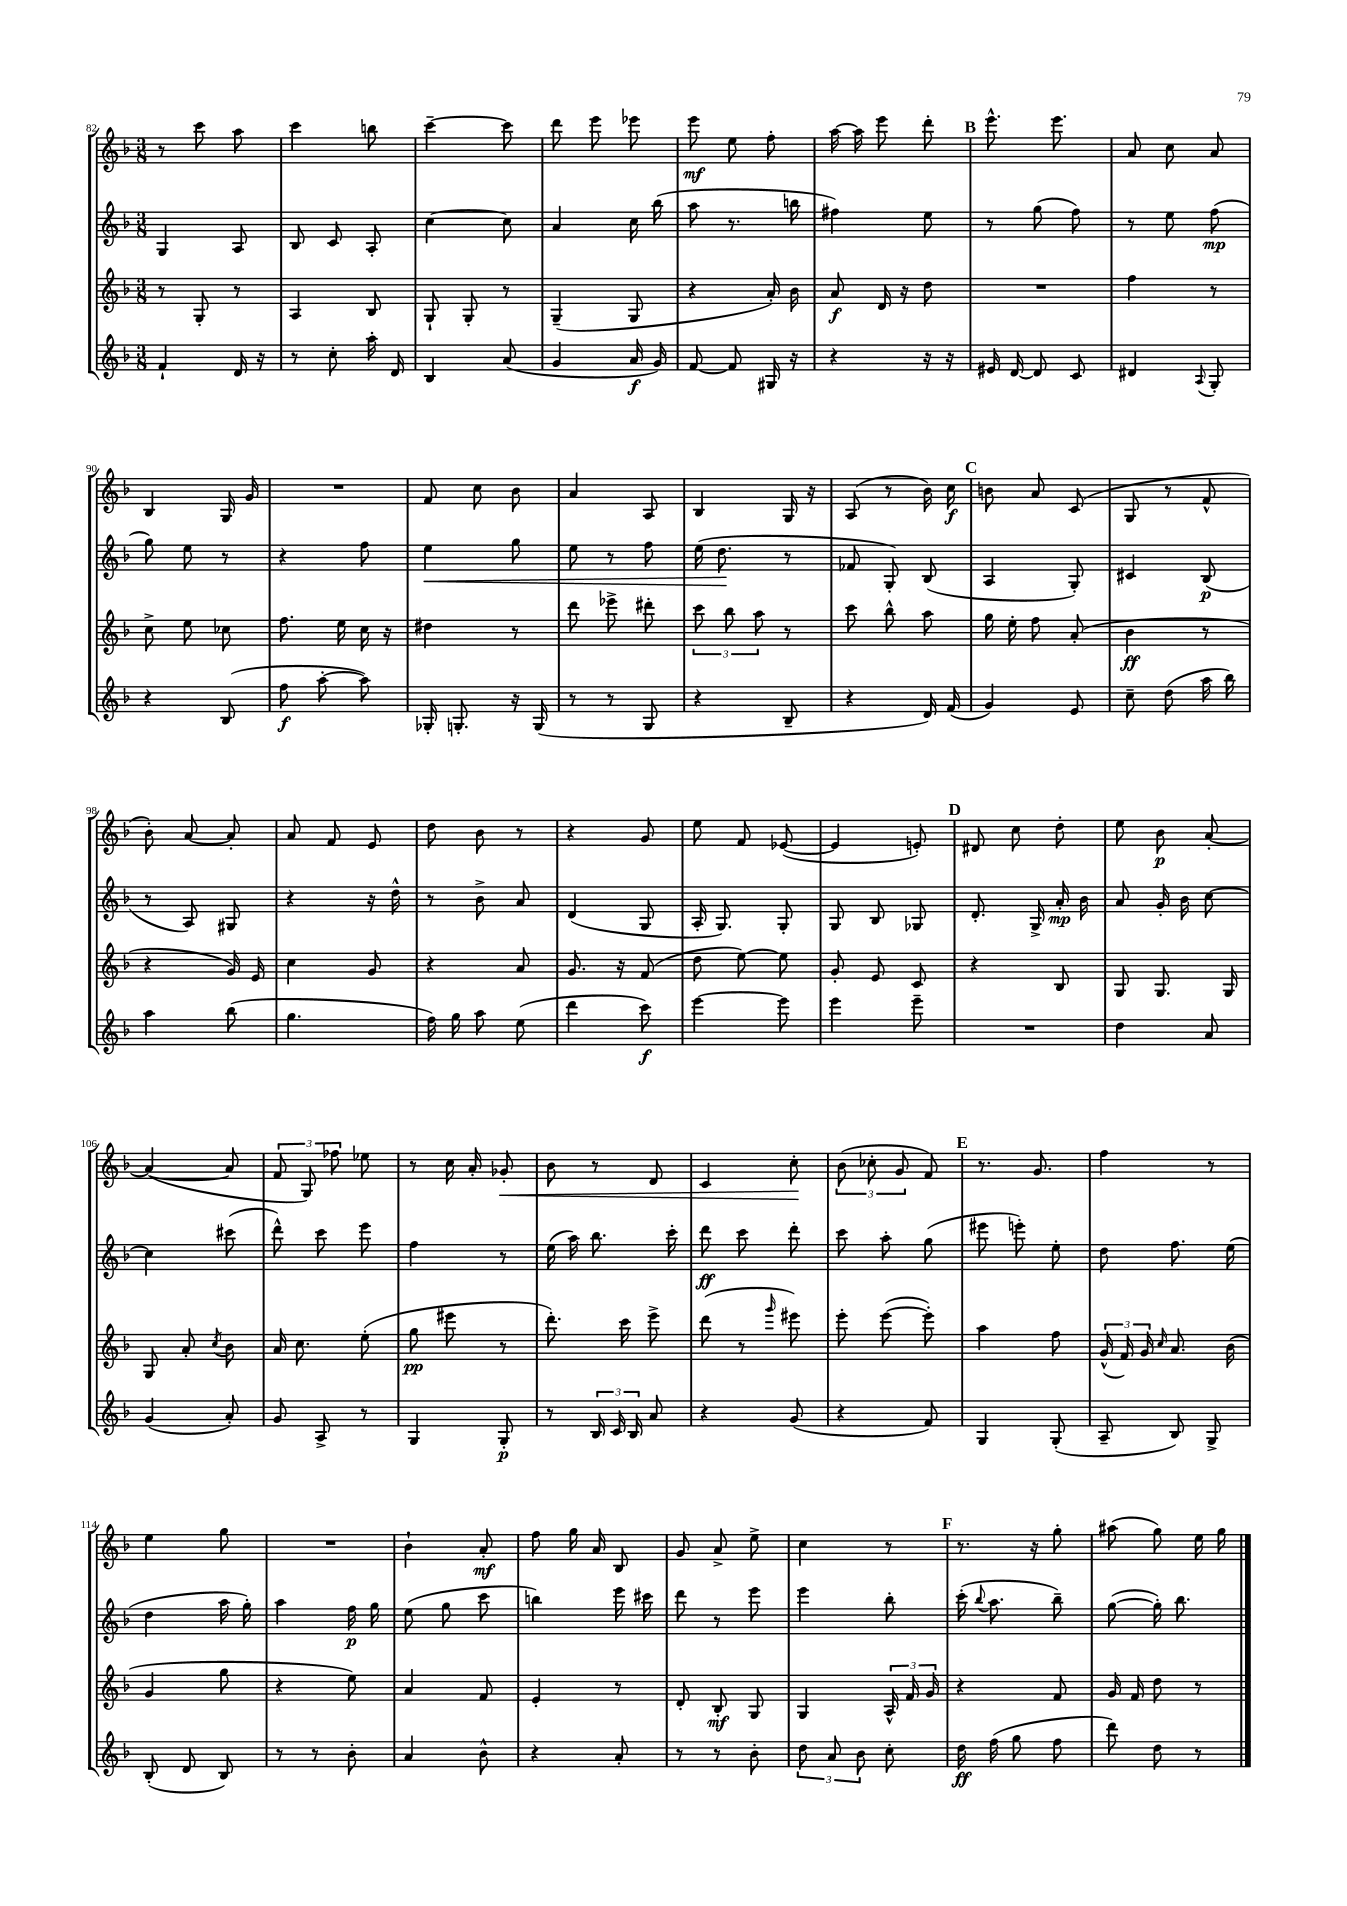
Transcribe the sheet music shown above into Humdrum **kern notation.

**kern	**kern	**kern	**kern
*staff4	*staff3	*staff2	*staff1
*clefG2	*clefG2	*clefG2	*clefG2
*k[b-]	*k[b-]	*k[b-]	*k[b-]
*M3/8	*M3/8	*M3/8	*M3/8
4f`	8r	4G	8r
.	8G'	.	8ccc
16d	8r	8A	8aa
16r	.	.	.
=	=	=	=
8r	4A	8B-	4ccc
8cc'	.	8c	.
16aa'	8B-	8A'	8bb
16d	.	.	.
=	=	=	=
4B-	8G`	[4cc	[4ccc~
.	8G'	.	.
(8a	8r	8cc]	8ccc]
=	=	=	=
4g	(4G~	4a	8ddd
.	.	.	8eee
16a	8G	16cc	8eee-
16g)	.	(16bb-	.
=	=	=	=
[8f	4r	8aa	8eee
8f]	.	8.r	8ee
16G#	16a')	.	8ff'
16r	16b-	16bb	.
=	=	=	=
4r	8a	4ff#)	[16aa
.	.	.	16aa]
.	16d	.	8eee
.	16r	.	.
16r	8dd	8ee	8ddd'
16r	.	.	.
=	=	=	=
16e#	4.r	8r	8.eee^^
[16d	.	.	.
8d]	.	(8gg	.
.	.	.	8.eee
8c	.	8ff)	.
=	=	=	=
4d#	4ff	8r	8a
.	.	8ee	8cc
8qqA	.	.	.
8G'	8r	(8ff	8a
=	=	=	=
4r	8cc^	8gg)	4B-
.	8ee	8ee	.
(8B-	8cc-	8r	16G
.	.	.	16g
=	=	=	=
8ff	8.ff	4r	4.r
[8aa'	.	.	.
.	16ee	.	.
8aa])	16cc	8ff	.
.	16r	.	.
=	=	=	=
16G-'	4dd#	4ee	8f
8.G'	.	.	.
.	.	.	8cc
16r	8r	8gg	8b-
(16G	.	.	.
=	=	=	=
8r	8ddd	8ee	4a
8r	8eee-^	8r	.
8G	8ddd#'	8ff	8A
=	=	=	=
4r	12ccc	(16ee	4B-
.	.	8.dd	.
.	12bb-	.	.
.	12aa	.	.
8B-~	8r	8r	16G
.	.	.	16r
=	=	=	=
4r	8ccc	8f-	(8A
.	8bb-^^	8G')	8r
16d)	8aa	(8B-	16b-)
(16f	.	.	16cc
=	=	=	=
4g)	16gg	4A	8b
.	16ee'	.	.
.	8ff	.	8a
8e	(8a'	8G')	(8c
=	=	=	=
8cc~	4b-	4c#	8G
(8dd	.	.	8r
16aa	8r	(8B-	8f^^
16bb-)	.	.	.
=	=	=	=
4aa	4r	8r	8b-')
.	.	8A)	[8a
(8bb-	16g)	8G#	8a']
.	16e	.	.
=	=	=	=
4.gg	4cc	4r	8a
.	.	.	8f
.	8g	16r	8e
.	.	16dd^^	.
=	=	=	=
16ff)	4r	8r	8dd
16gg	.	.	.
8aa	.	8b-^	8b-
(8ee	8a	8a	8r
=	=	=	=
4ddd	8.g	(4d	4r
.	16r	.	.
8ccc)	(8f	8G	8g
=	=	=	=
[4eee	8dd	16A'	8ee
.	.	8.G)	.
.	[8ee)	.	8f
8eee]	8ee]	8G'	([8e-
=	=	=	=
4eee	8g'	8G	4e-]
.	8e	8B-	.
8eee~	8c	8G-	8e')
=	=	=	=
4.r	4r	8.d'	8d#
.	.	.	8cc
.	.	16G^	.
.	8B-	16a'	8dd'
.	.	16b-	.
=	=	=	=
4dd	8G	8a	8ee
.	8.G	16g'	8b-
.	.	16b-	.
8a	.	[8cc	[8a'
.	16G	.	.
=	=	=	=
(4g	8G	4cc]	(4a_
.	8a'	.	.
.	8qcc	.	.
8a')	8b-	(8ccc#	8a]
=	=	=	=
8g	16a	8ddd^^)	12f
.	8.cc	.	.
.	.	.	12G)
8A^	.	8ccc	.
.	.	.	12ff-
8r	(8ee'	8eee	8ee-
=	=	=	=
4G	8gg	4ff	8r
.	8eee#	.	16cc
.	.	.	16a'
8G'	8r	8r	8g-'
=	=	=	=
8r	8.ddd')	(16ee	8b-
.	.	16aa)	.
24B-	.	8.bb-	8r
24c	.	.	.
.	16ccc	.	.
24B-	.	.	.
8a	8eee^	.	8d
.	.	16ccc'	.
=	=	=	=
4r	(8ddd	8ddd	4c
.	8r	8ccc	.
.	16qqggg	.	.
(8g	8eee#)	8ddd'	8cc'
=	=	=	=
4r	8eee'	8ccc	(12b-
.	.	.	12cc-'
.	([8eee	8aa'	.
.	.	.	12g
8f)	8eee'])	(8gg	8f)
=	=	=	=
4G	4aa	8eee#	8.r
.	.	8eee')	.
.	.	.	8.g
(8G'	8ff	8ee'	.
=	=	=	=
8A~	(24g^^	8dd	4ff
.	24f)	.	.
.	24g	.	.
.	16qqcc	.	.
8B-)	8.a	8.ff	.
8G^	.	.	8r
.	(16b-	(16ee	.
=	=	=	=
(8B-'	4g	4dd	4ee
8d	.	.	.
8B-)	8gg	16aa	8gg
.	.	16gg')	.
=	=	=	=
8r	4r	4aa	4.r
8r	.	.	.
8b-'	8ee)	16ff	.
.	.	16gg	.
=	=	=	=
4a	4a	(8ee	4b-`
.	.	8gg	.
8b-^^	8f	8ccc	8a'
=	=	=	=
4r	4e'	4bb)	8ff
.	.	.	16gg
.	.	.	16a
8a'	8r	16eee	8B-
.	.	16ccc#	.
=	=	=	=
8r	8d'	8ddd	8g
8r	8B-'	8r	8a^
8b-'	8G	8eee	8ee^
=	=	=	=
12dd	4G	4eee	4cc
12a	.	.	.
12b-	.	.	.
8cc'	24A^^	8bb-'	8r
.	24f	.	.
.	24g	.	.
=	=	=	=
16dd	4r	(16ccc'	8.r
.	.	8qqbb-	.
(16ff	.	8.aa	.
8gg	.	.	.
.	.	.	16r
8ff	8f	8bb-~)	8gg'
=	=	=	=
8ddd)	16g	([8gg	(8aa#
.	16f	.	.
8dd	8dd	16gg'])	8gg)
.	.	8.bb-	.
8r	8r	.	16ee
.	.	.	16gg
==	==	==	==
*-	*-	*-	*-
